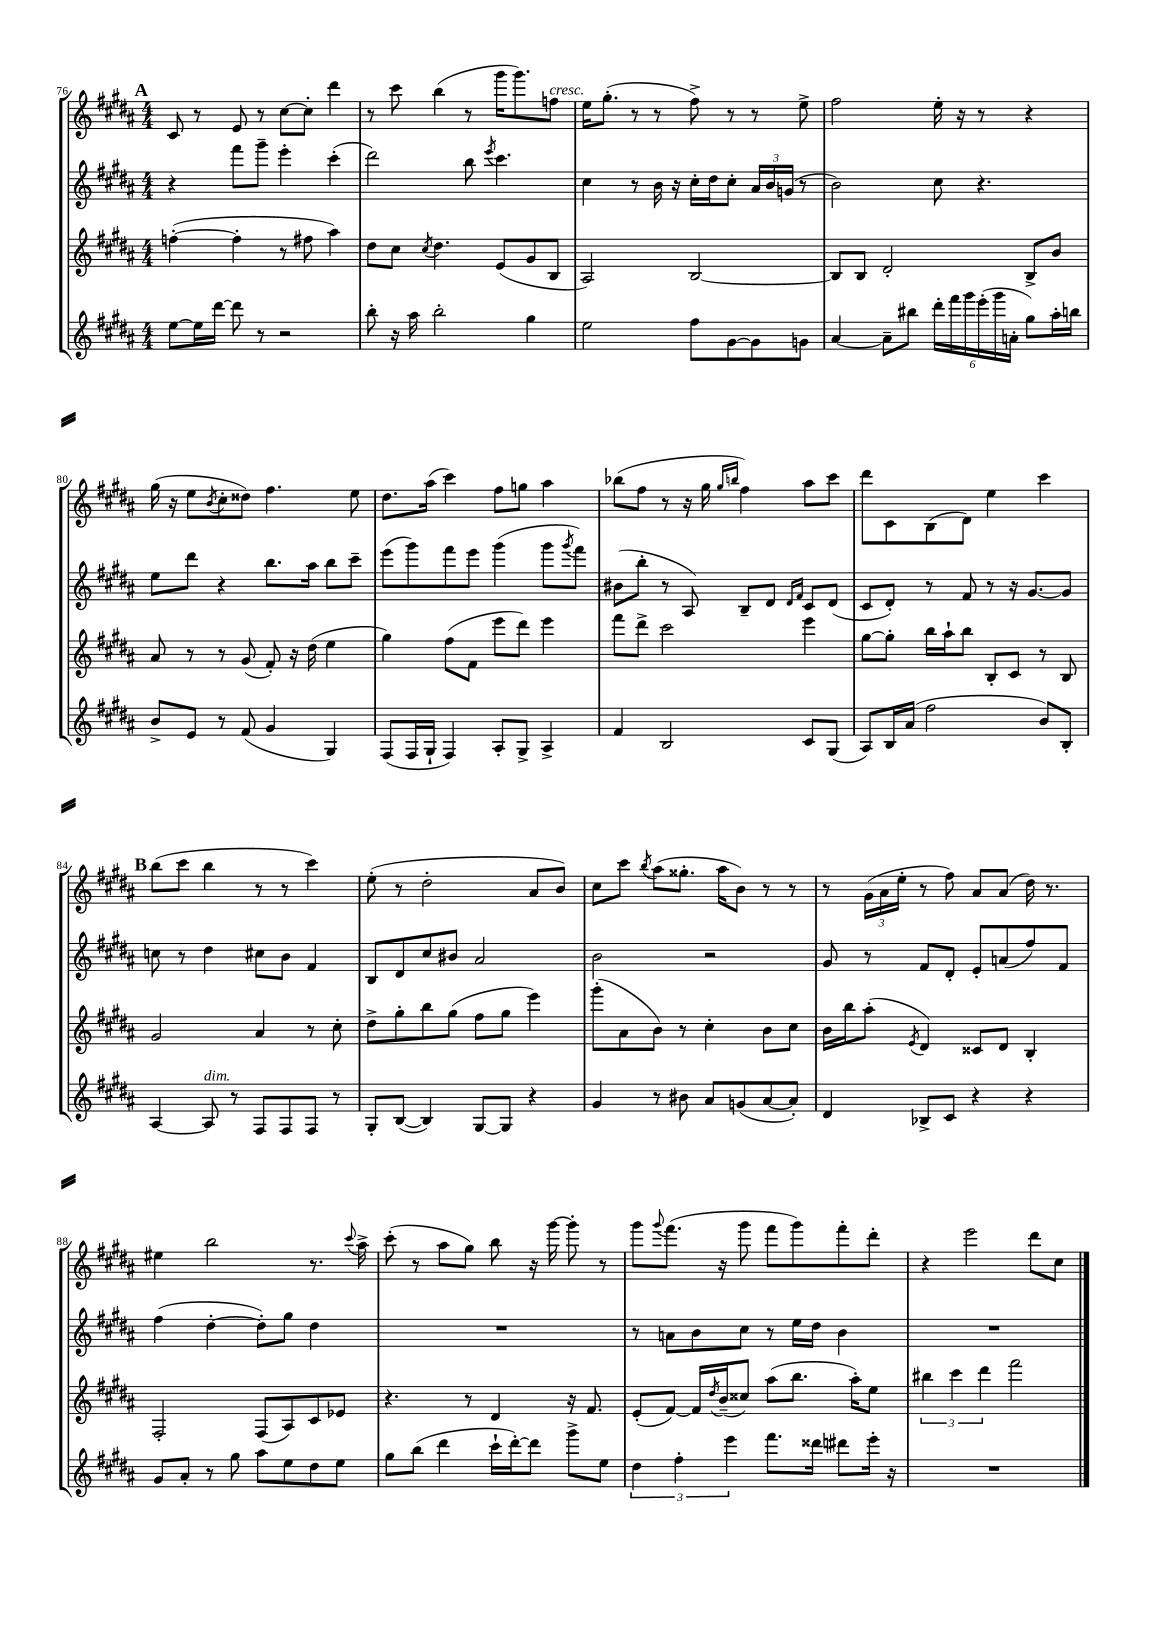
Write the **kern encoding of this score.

**kern	**kern	**kern	**kern
*staff4	*staff3	*staff2	*staff1
*clefG2	*clefG2	*clefG2	*clefG2
*k[f#c#g#d#a#]	*k[f#c#g#d#a#]	*k[f#c#g#d#a#]	*k[f#c#g#d#a#]
*M4/4	*M4/4	*M4/4	*M4/4
[8ee	([4ff'	4r	8c#
16ee]	.	.	8r
[16ddd#	.	.	.
8ddd#]	4ff']	8fff#	8e
8r	.	8ggg#~	8r
2r	8r	4eee'	[8cc#
.	8ff#	.	8cc#']
.	4aa#)	(4ccc#'	4ddd#
=	=	=	=
8bb'	8dd#	2ddd#)	8r
16r	8cc#	.	8ccc#
16aa#	.	.	.
.	8qcc#	.	.
2bb'	4.dd#	.	(4bb
.	.	8bb	8r
.	.	8qeee	.
.	(8e	4.ccc#	16ggg#
.	.	.	8.ggg#)
4gg#	8g#	.	.
.	8B	.	8ff
=	=	=	=
2ee	2A#)	4cc#	16ee
.	.	.	(8.gg#'
.	.	8r	8r
.	.	16b	8r
.	.	16r	.
8ff#	[2B	16cc#'	8ff#^)
.	.	16dd#	.
[8g#	.	8cc#'	8r
8g#]	.	24a#	8r
.	.	24b	.
.	.	(24g	.
8g	.	8r	8ee^
=	=	=	=
[4a#	8B]	2b)	2ff#
.	8B	.	.
8a#~]	2d#'	.	.
8bb#	.	.	.
24ddd#'	.	8cc#	16ee'
24fff#	.	.	.
.	.	.	16r
24ggg#	.	.	.
(24eee'	.	4.r	8r
24ggg#	.	.	.
24a'	.	.	.
8gg#)	8B^	.	4r
16aa#'	8b	.	.
16bb	.	.	.
=	=	=	=
8b^	8a#	8ee	(16gg#
.	.	.	16r
8e	8r	8ddd#	8ee
.	.	.	8qb
8r	8r	4r	8cc#'
(8f#	(8g#	.	8dd##)
4g#	8f#')	8.bb	4.ff#
.	16r	.	.
.	(16dd#	16aa#	.
4G#)	4ee	8bb	.
.	.	8ccc#~	8ee
=	=	=	=
(8F#	4gg#)	(8eee	8.dd#
16F#	.	8ggg#)	.
16G#`	.	.	(16aa#
4F#)	(8ff#	8fff#	4ccc#)
.	8f#	8eee	.
8A#'	8eee	(4ggg#	8ff#
8G#^	8ddd#)	.	8gg
4A#^	4eee	8ggg#	4aa#
.	.	8qggg#	.
.	.	8fff#)	.
=	=	=	=
4f#	8fff#	(8b#	(8bb-
.	8ddd#^	8bb'	8ff#
2B	2ccc#	8r	8r
.	.	8A#)	16r
.	.	.	16gg#
.	.	.	16qqgg#
.	.	.	16qqbb
.	.	8B~	4ff#)
.	.	8d#	.
.	.	16qqd#	.
.	.	16qqf#	.
8c#	4eee	8c#	8aa#
(8G#	.	(8d#	8ccc#
=	=	=	=
8A#)	[8gg#	8c#	8ddd#
16B	8gg#']	8d#')	8c#
(16a#	.	.	.
2ff#	16bb	8r	(8B
.	16aa#`	.	.
.	8bb	8f#	8d#)
.	8B'	8r	4ee
.	8c#	16r	.
.	.	[8.g#	.
8b)	8r	.	4ccc#
8B'	8B	8g#]	.
=	=	=	=
[4A#	2g#	8cc	(8bb
.	.	8r	8ccc#
8A#]	.	4dd#	4bb
8r	.	.	.
8F#	4a#	8cc#	8r
8F#	.	8b	8r
8F#	8r	4f#	4ccc#)
8r	8cc#'	.	.
=	=	=	=
8G#'	8dd#^	8B	(8ee'
([8B	8gg#'	8d#	8r
4B])	8bb	8cc#	2dd#'
.	(8gg#	8b#	.
[8G#	8ff#	2a#	.
8G#]	8gg#	.	.
4r	4eee)	.	8a#
.	.	.	8b)
=	=	=	=
4g#	(8ggg#'	2b	8cc#
.	8a#	.	8ccc#
.	.	.	8qbb
8r	8b)	.	(8aa#
8b#	8r	.	8.gg##'
8a#	4cc#'	2r	.
.	.	.	16aa#
(8g	.	.	8b)
[8a#	8b	.	8r
8a#'])	8cc#	.	8r
=	=	=	=
4d#	16b	8g#	8r
.	16bb	.	.
.	(8aa#'	8r	(24g#
.	.	.	24a#
.	.	.	24ee'
.	8qe	.	.
8B-^	4d#)	8f#	8r
8c#	.	8d#'	8ff#)
4r	8c##	8e'	8a#
.	8d#	(8a	(8a#
4r	4B'	8ff#)	16dd#)
.	.	.	8.r
.	.	8f#	.
=	=	=	=
8g#	2F#'	(4ff#	4ee#
8a#'	.	.	.
8r	.	[4dd#'	2bb
8gg#	.	.	.
8aa#	(8F#	8dd#'])	.
8ee	8A#)	8gg#	.
8dd#	8c#	4dd#	8.r
8ee	8e-	.	.
.	.	.	8qqccc#
.	.	.	16aa#^
=	=	=	=
8gg#	4.r	1r	(8ccc#'
(8bb	.	.	8r
4ddd#	.	.	8aa#
.	8r	.	8gg#)
16ccc#`	4d#	.	8bb
[16ddd#')	.	.	.
8ddd#]	.	.	16r
.	.	.	[16ggg#
8ggg#^	16r	.	8ggg#']
.	8.f#	.	.
8ee	.	.	8r
=	=	=	=
6dd#	(8e'	8r	8ggg#
.	.	.	8qqggg#
.	[8f#)	8a	(8.fff#
6ff#'	.	.	.
.	16f#]	8b	.
.	8qdd#	.	.
.	(16b~	.	16r
6eee	.	.	.
.	8cc##)	8cc#	8ggg#
8.fff#	(8aa#	8r	8fff#
.	8.bb	16ee	8ggg#)
16ddd##	.	16dd#	.
8ddd#	.	4b	8fff#'
.	16aa#')	.	.
16eee'	8ee	.	8ddd#'
16r	.	.	.
=	=	=	=
1r	6bb#	1r	4r
.	6ccc#	.	.
.	.	.	2eee
.	6ddd#	.	.
.	2fff#	.	.
.	.	.	8ddd#
.	.	.	8cc#
==	==	==	==
*-	*-	*-	*-
